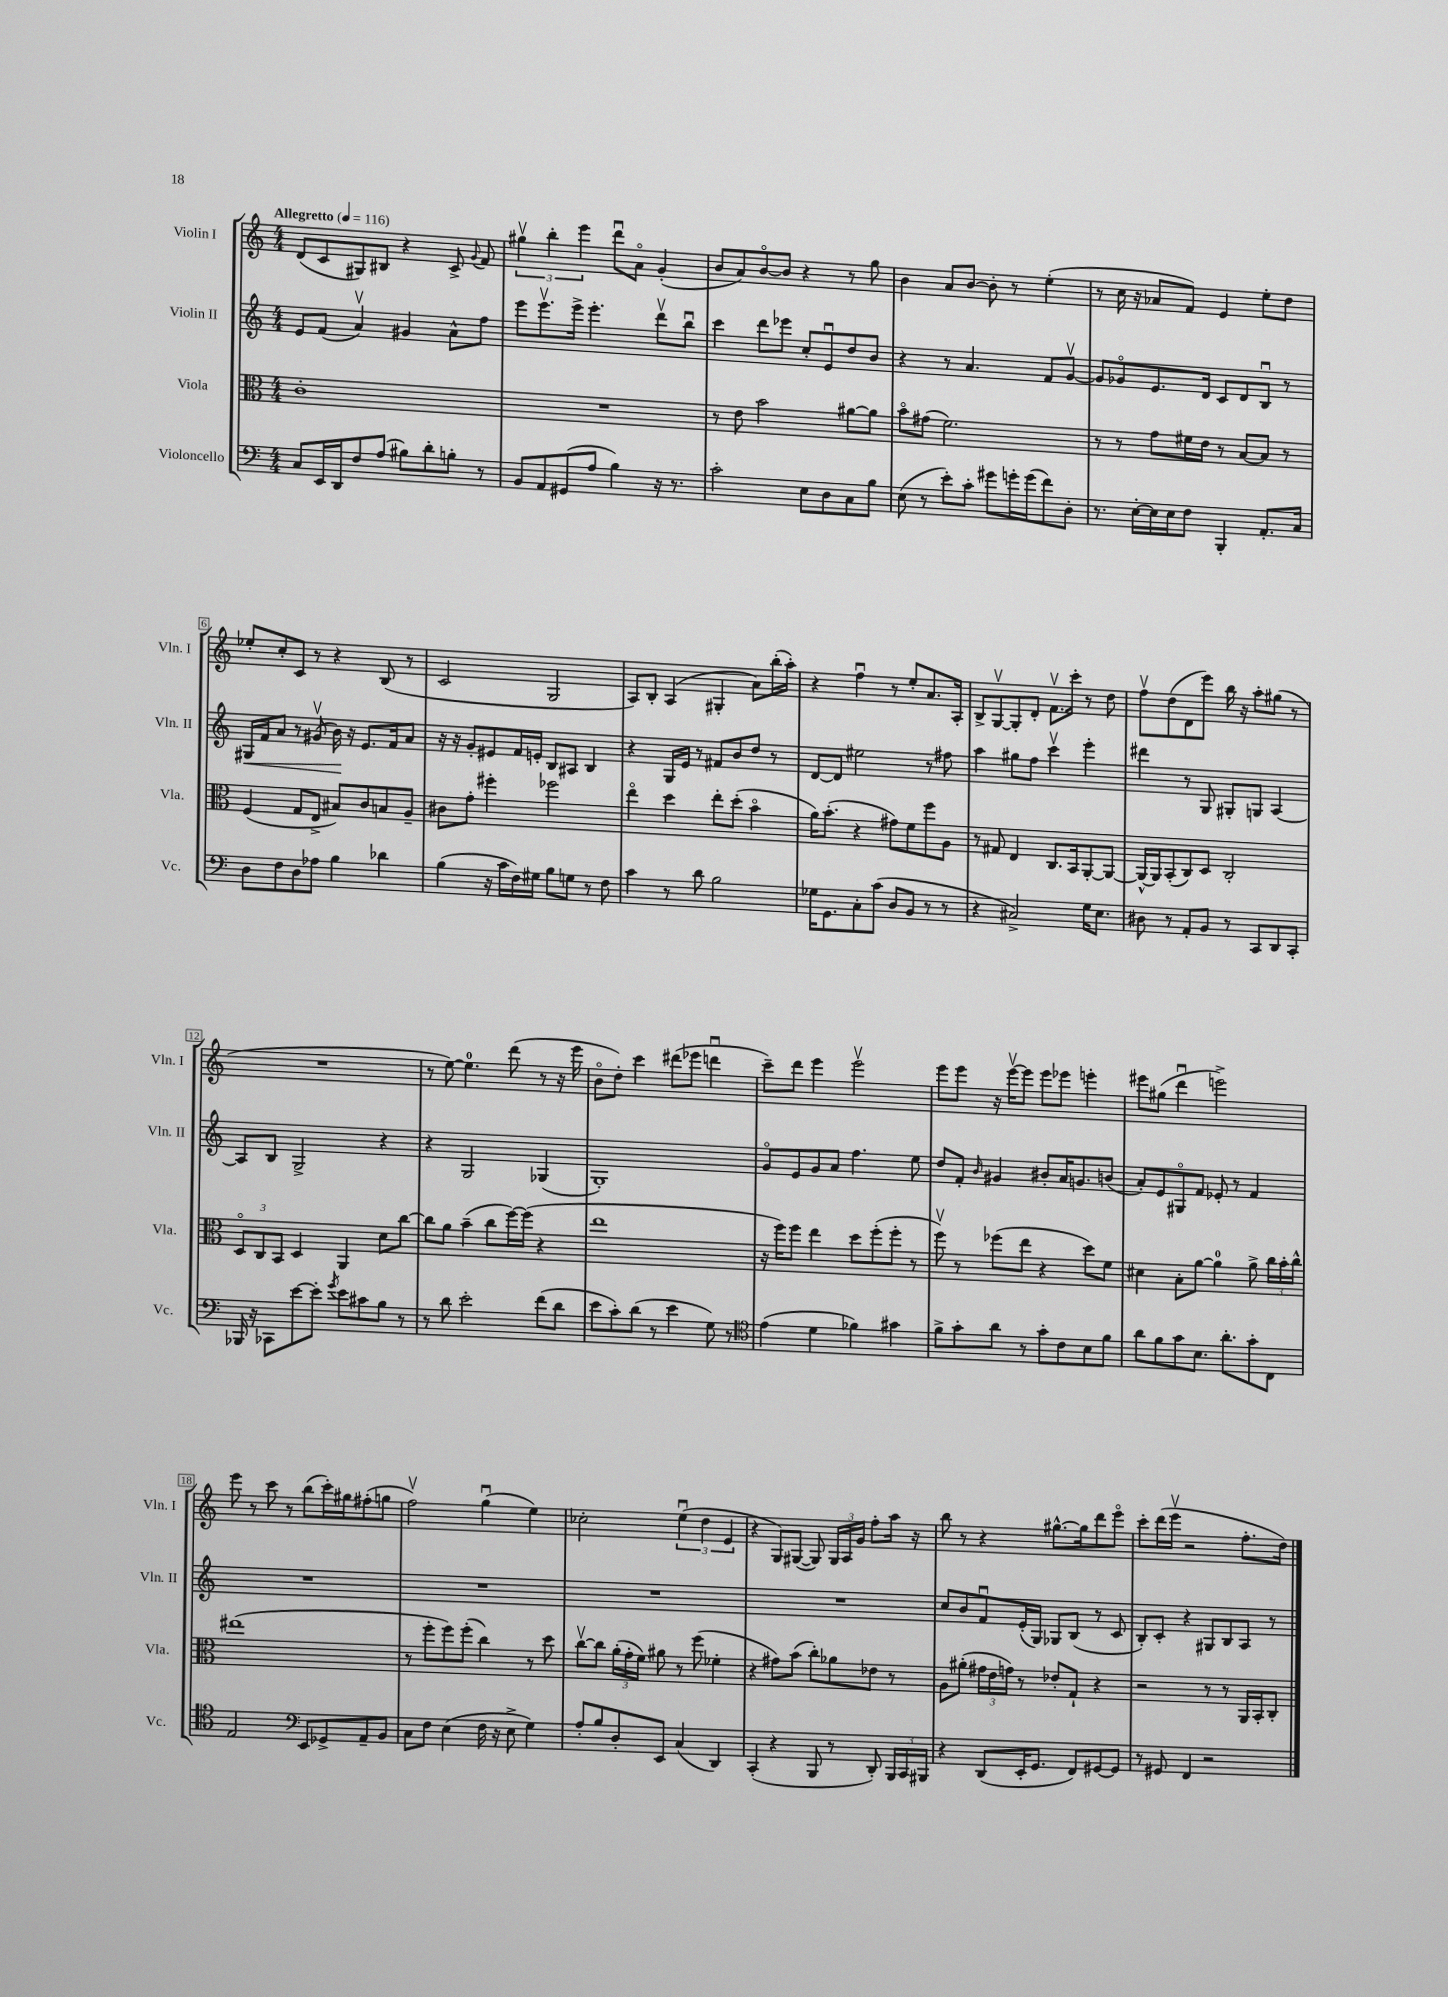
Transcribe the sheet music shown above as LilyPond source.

<<
\new StaffGroup <<
\new Staff = "s0" \with { instrumentName = "Violin I" shortInstrumentName = "Vln. I" } {
    \clef treble \key c \major \numericTimeSignature \time 4/4 \tempo "Allegretto" 4 = 116
    \autoBeamOff d'8[( c'8 gis8) bis8] r4 c'8-> \appoggiatura { g'8 } f'8 |
    \tuplet 3/2 { gis''4\upbow b''4-. e'''4 } d'''8[\downbow a'8]\flageolet g'4-.( |
    b'8[ a'8) b'8~\flageolet b'8] r4 r8 g''8 |
    b'4 a'8[ b'8]~ b'8-. r8 e''4-.( |
    r8 c''16 r16 aes'8[ f'8]) e'4 e''8[-. d''8] |
    ees''8[-. c''8-. c'8] r8 r4 b8( r8 |
    c'2 g2 |
    a8[) b8]-. a4( gis4-. a'8[) b''16-.( a''16]-.) |
    r4 f''4\downbow r8 e''8[-. a'8. a16]-. |
    b8[-> g8~\upbow g8-. d'8]-. f'8.[\upbow c'''16]-. r8 d''8 |
    f''8[\upbow d''8( d'8 e'''8]) b''16 r16 a''8[-. gis''8]( r8 |
    R1 |
    r8 e''8~) e''4.-0 d'''8( r8 r16 e'''16 |
    b'8[\flageolet d''8]-.) c'''4 dis'''8[( ees'''8] d'''4\downbow |
    c'''8[--) d'''8] e'''4 e'''2\upbow |
    e'''8[ e'''8] r16 e'''16[~\upbow e'''8] e'''8[ ees'''8] e'''4-. |
    eis'''8[ gis''8]( d'''4\downbow e'''2->) |
    e'''8 r8 c'''8 r8 b''8[( c'''16-.) gis''16 fis''8-.( g''8] |
    f''2\upbow) g''4\downbow( e''4) |
    ces''2-. \tuplet 3/2 { e''4\downbow( d''4 e'4 } |
    r4 g8[) gis8]~( gis8) \tuplet 3/2 { gis16[ a16 g'16] } f''8[-. a''16] r16 |
    b''8 r8 r4 gis''8.[~-^ gis''16 d'''8 e'''8]\flageolet |
    c'''8[-. d'''16( e'''16]\upbow r2 f''8.[-. d''16]) \bar "|." |
}
\new Staff = "s1" \with { instrumentName = "Violin II" shortInstrumentName = "Vln. II" } {
    \clef treble \key c \major \numericTimeSignature \time 4/4
    \autoBeamOff e'8[ f'8]( a'4\upbow) gis'4 a'8[-^ f''8] |
    e'''8[ e'''8.\upbow e'''16]-> e'''4.-. d'''8[\upbow b''8]\downbow |
    c'''4 d'''8[ ees'''8] c''8[-. e'8\downbow d''8 b'8] |
    r4 r8 a'4. f'8[ g'8]~\upbow |
    g'8[ ges'8\flageolet e'8. d'16] c'8[ d'8 b8]\downbow r8 |
    gis16[\< f'16 a'8] r8 gis'8\upbow( b'16\!) r16 e'8.[ f'16 a'8] |
    r16 r16 g'8[-. eis'8 f'16 e'16]-. b8[ ais8] b4 |
    r4 g16[ e'16] r8 fis'8[ b'8 d''8] r8 |
    d'8[~ d'8] eis''2 r8 fis''8 |
    a''4 gis''8[ f''8] c'''4\upbow e'''4-. |
    dis'''4 r8 g8 gis8[-. g8] a4~ |
    a8[ b8] g2-> r4 |
    r4 g2 ges4( |
    g1-.) |
    g'8[\flageolet e'8 g'8 a'8] f''4. e''8 |
    d''8[ f'8]-. \grace { b'16 } gis'4 bis'8[-. a'16 g'8. b'8]( |
    a'8[-.) e'8 gis8\flageolet f'8] ees'8-. r8 f'4 |
    R1 |
    R1 |
    R1 |
    R1 |
    c''8[ b'8 f'8\downbow e'16-.( g16]) ges8[ b8]( r8 c'8 |
    b8[-.) c'8]-. r4 gis8[ b8 a8] r8 \bar "|." |
}
\new Staff = "s2" \with { instrumentName = "Viola" shortInstrumentName = "Vla." } {
    \clef alto \key c \major \numericTimeSignature \time 4/4
    \autoBeamOff c'1-. |
    R1 |
    r8 e'8 b'2 ais'8[~ ais'8] |
    b'8[\flageolet gis'8]( f'2.) |
    r8 r8 g'8[ fis'16 e'16] r8 b8[~ b8] r8 |
    f4( g8[ e8]-> bis8[) c'8 b8 a8]-- |
    cis'8[ g'8]-. fis''4-. fes''2 |
    e''4\flageolet d''4 e''8[-. d''8]-.( b'4\flageolet |
    a'16[) b'8.]-.( r4 gis'8[) f'8 f''8 a8] |
    r8 gis8 e4 c8.[ b,16 a,8~-. a,8]~ |
    a,16[~-^ a,16 b,8-.( c8) d8] c2-. |
    \tuplet 3/2 { d8[\flageolet c8 b,8] } d4 a,4 d'8[ c''8]~ |
    c''8[ a'8] b'4--( c''8[ f''16~) f''16]( r4 |
    e''1 |
    r16 f''16[) f''8] e''4 d''8[ f''8-.( f''8]-. r8 |
    f''8\upbow) r8 fes''8[( e''8] r4 d''8[) f'8] |
    dis'4 b8[-. a'8]~ a'4-0 a'8-> \tuplet 3/2 { c''16[ b'16-. c''16]-^ } |
    eis''1( |
    r8 f''8[-. f''8) f''8]-.( c''4) r8 d''8 |
    c''8[~\upbow c''8] \tuplet 3/2 { a'16[-.( g'16-. f'16]) } ais'8 r8 f''8( fes'4-. |
    r4 gis'8[) b'8]( c''8[-.) aes'8 ees'8] r8 |
    a8[ ais'8]-.( \tuplet 3/2 { gis'16[ e'16 g'16]) } r8 ees'8[-. g8]-! r4 |
    r2 r8 r8 a,16[ b,16-. c8]-. \bar "|." |
}
\new Staff = "s3" \with { instrumentName = "Violoncello" shortInstrumentName = "Vc." } {
    \clef bass \key c \major \numericTimeSignature \time 4/4
    \autoBeamOff c8[ e,16 d,16 f8 a8]( bis8[) d'8-. b8]-. r8 |
    b,8[ a,8 gis,8( a8] b4) r16 r8. |
    c'2-. e8[ d8 c8 b8] |
    e8( r8 e'8[-.) c'8]-. gis'8[ g'16-. g'16( f'8) d8]-. |
    r8. e16[~-. e16 e16 f8] b,,4-. a,8.[-. c16] |
    d8[ f8 d8 aes8] b4 des'4 |
    b4( r16 c'16[ f16) gis16] b8[ g8] r8 f8 |
    c'4 r8 d'8 b2 |
    ges16[ g,8. c8-. c'8]( d8[ b,8] r8 r8 |
    r4 cis2->) g16[ e8.] |
    dis8 r8 a,8[-. b,8] r8 c,8[ d,8 c,8]-. |
    bes,,16 r16 ces,8[ e'8~ e'8]-. \acciaccatura { g'8 } e'8[ cis'8 b8] r8 |
    r8 d'8 e'2-. f'8[( d'8] |
    e'8[ c'8-.) d'8]( r8 e'4 g8) r8 |
    \clef tenor e'4( d'4 fes'4) gis'4 |
    f'8[-> g'8-. a'8] r8 g'8[-. c'8 b8 f'8] |
    a'8[ f'8 g'8 b8.] a'8.[-. g'8-. c8] |
    e2 \clef bass e,8[ ges,8-> a,8-- b,8] |
    c8[ f8] e4( f16 r16 e8-> g4) |
    a8[-. b8 d8-. e,8] c4( d,4) |
    c,4-.( r4 b,,8 r8 d,8-.) \tuplet 3/2 { b,,16[ c,16 bis,,16] } |
    r4 d,8[( e,16-. g,8.] f,8[) gis,8~ gis,8] |
    r8 gis,8 f,4 r2 \bar "|." |
}
>>
>>
\layout { \context { \Score \override BarNumber.stencil = #(make-stencil-boxer 0.1 0.3 ly:text-interface::print) } }
